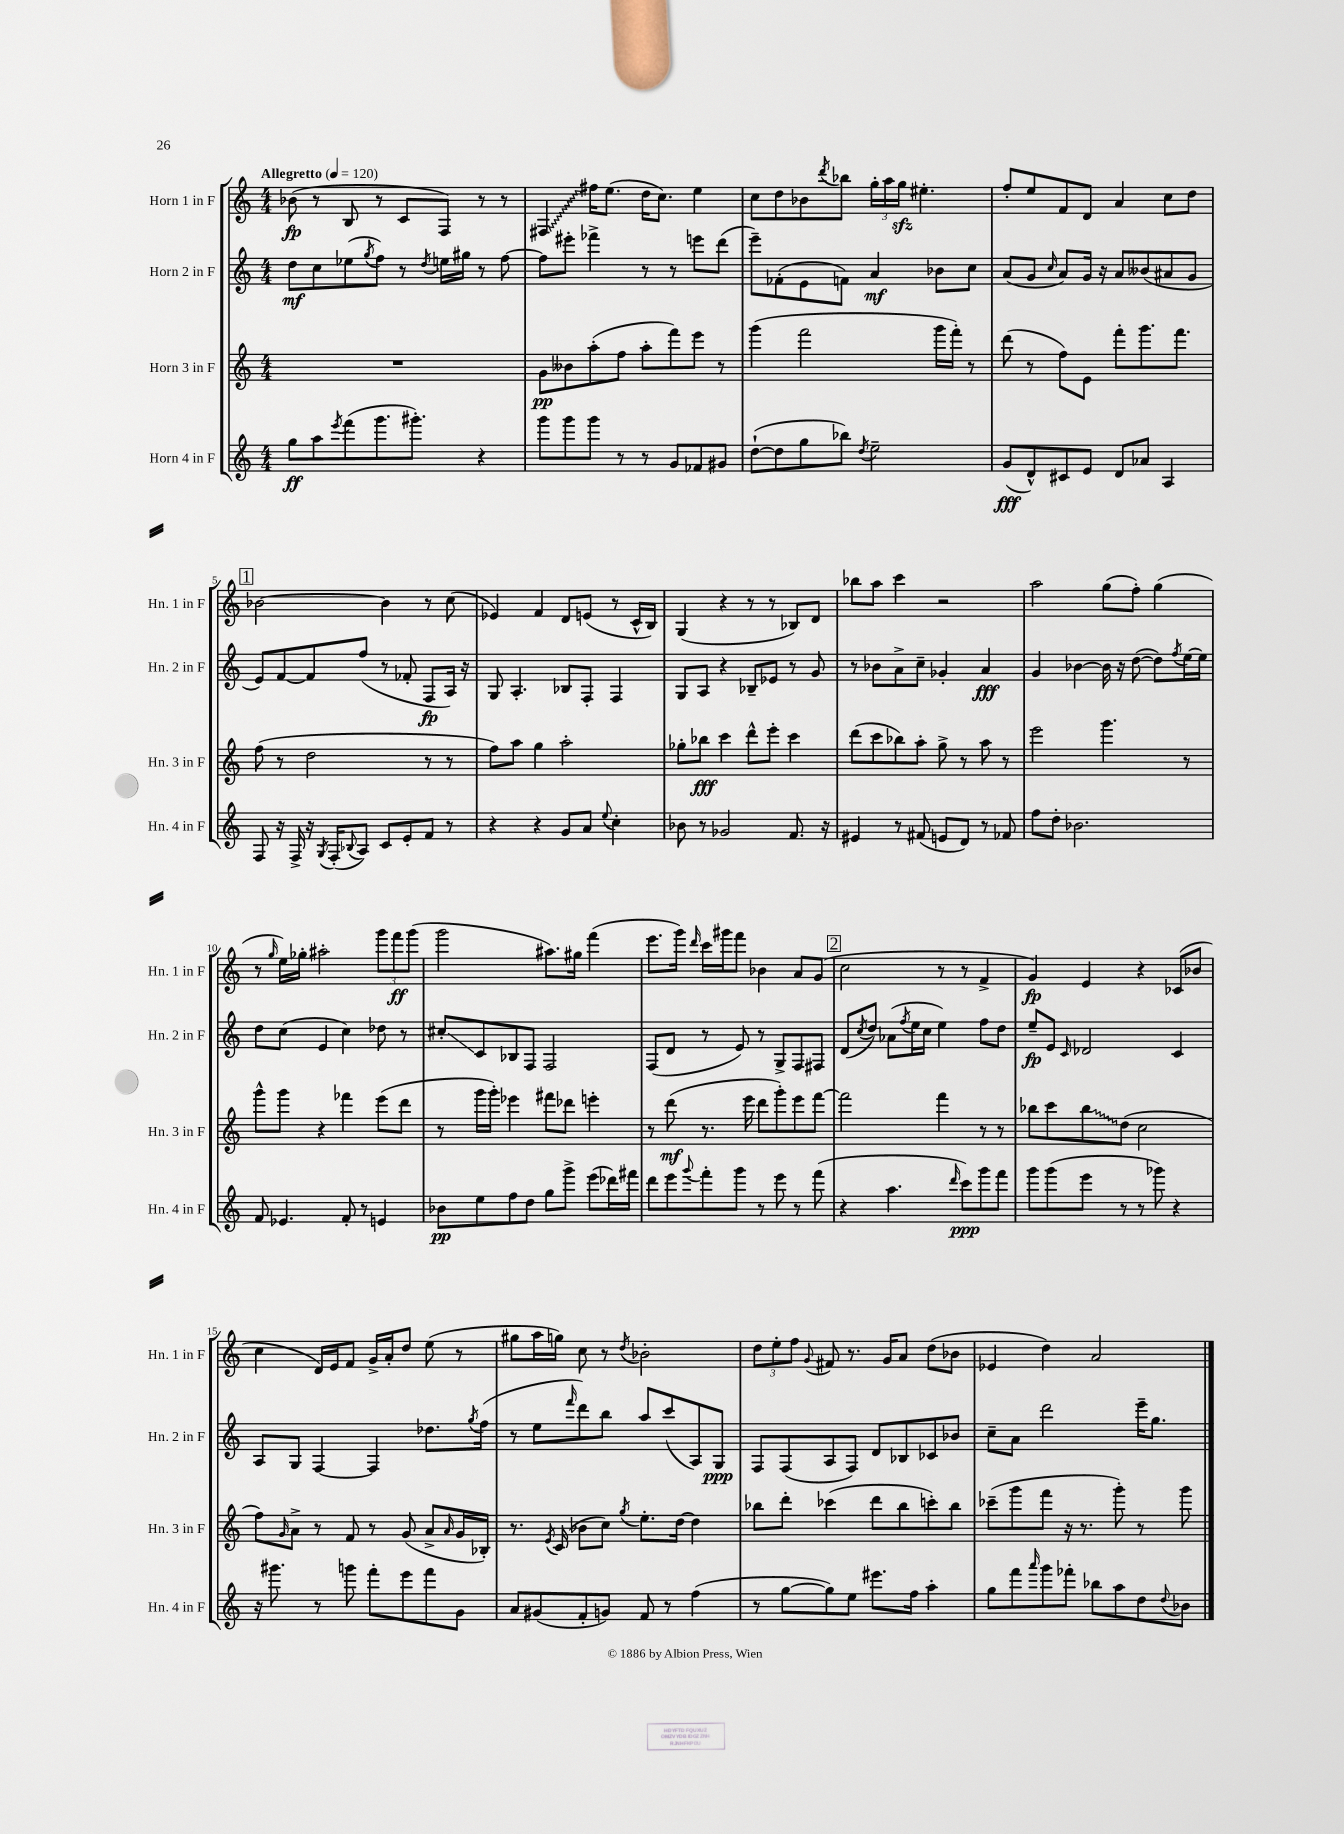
<<
\new StaffGroup <<
\new Staff = "s0" \with { instrumentName = "Horn 1 in F" shortInstrumentName = "Hn. 1 in F" } {
    \clef treble \key c \major \numericTimeSignature \time 4/4 \tempo "Allegretto" 4 = 120
    bes'8\fp( r8 b8 r8 c'8 f8) r8 r8 |
    \once \override Glissando.style = #'zigzag fis4\glissando fis''16 e''8.( d''16 c''8.) e''4 |
    c''8 d''8 bes'8 \acciaccatura { d'''8 } bes''8 \tuplet 3/2 { g''16-. a''16 g''16\sfz } eis''4.-. |
    f''8-. e''8 f'8 d'8 a'4 c''8 d''8 |
    \mark \markup { \box "1" } bes'2~ bes'4 r8 c''8( |
    ees'4) f'4 d'8 e'8( r8 c'16-^ b16) |
    g4( r4 r8 r8 bes8) d'8 |
    bes''8 a''8 c'''4 r2 |
    a''2 g''8( f''8-.) g''4( |
    r8 \grace { g''16 } e''16) ges''16-. ais''2-. \tuplet 3/2 { g'''8 f'''8\ff g'''8( } |
    g'''2 ais''8.) gis''16 f'''4( |
    e'''8. g'''16) \grace { d'''16 } c'''16 gis'''16 f'''8 bes'4 a'8 g'8( |
    \mark \markup { \box "2" } c''2 r8 r8 f'4-> |
    g'4\fp) e'4 r4 ces'8( bes'8 |
    c''4 d'16) e'16 f'8 g'16-> a'16-. d''8 e''8( r8 |
    gis''8 a''16 g''16) c''8 r8 \acciaccatura { d''8 } bes'2-. |
    \tuplet 3/2 { d''8 e''8-. f''8 } \appoggiatura { g'8 } fis'8 r8. g'16 a'8 d''8( bes'8 |
    ees'4 d''4) a'2 \bar "|." |
}
\new Staff = "s1" \with { instrumentName = "Horn 2 in F" shortInstrumentName = "Hn. 2 in F" } {
    \clef treble \key c \major \numericTimeSignature \time 4/4
    d''8\mf c''8 ees''8( \acciaccatura { g''8 } f''8) r8 \acciaccatura { d''8 } e''16 gis''16 r8 f''8~ |
    f''8 eis'''8-. fes'''4-> r8 r8 e'''8 d'''8( |
    e'''8--) fes'8-.( e'8 f'8) a'4\mf bes'8 c''8 |
    a'8( g'8 \grace { c''16 } a'8) g'16 r16 a'8 beses'8( ais'8 g'8 |
    \mark \markup { \box "1" } e'8) f'8~ f'8 f''8( r8 fes'8-. f8\fp a16) r16 |
    g8 a4.-. bes8 f8-. f4 |
    g8 a8 r4 bes8-- ees'8 r8 g'8 |
    r8 bes'8 a'8-> c''8-- ges'4-. a'4\fff |
    g'4 bes'4~ bes'16 r16 d''8~( d''8) \acciaccatura { f''8 } e''16~ e''16 |
    d''8 c''8( e'4 c''4) des''8 r8 |
    cis''8-.\glissando c'8 bes8 f8 f2 |
    f8( d'8 r8 e'8) r8 g8-> f8 fis8 |
    \mark \markup { \box "2" } d'8( \acciaccatura { c''8 } d''8) aes'8( \acciaccatura { f''8 } e''16 c''16 e''4) f''8 d''8 |
    e''8--\fp e'8 \grace { c'16 } des'2 c'4 |
    a8 g8 f4~ f4 des''8. \acciaccatura { g''8 } f''16( |
    r8 e''8 \grace { f'''16 } d'''8) b''8 a''8 c'''8( a8) g8\ppp |
    f8 f8( a8 f8) d'8 bes8 ces'8 bes'8 |
    c''8-- a'8 d'''2 e'''16-- g''8. \bar "|." |
}
\new Staff = "s2" \with { instrumentName = "Horn 3 in F" shortInstrumentName = "Hn. 3 in F" } {
    \clef treble \key c \major \numericTimeSignature \time 4/4
    R1 |
    g'8\pp beses'8 a''8-.( f''8 a''8-. f'''8) e'''8 r8 |
    g'''4( f'''2 g'''16 f'''16-.) r8 |
    d'''8( r8 f''8) e'8 f'''8-. g'''8. f'''8. |
    \mark \markup { \box "1" } f''8( r8 d''2 r8 r8 |
    f''8) a''8 g''4 a''2-. |
    ges''8-. bes''8\fff c'''4 d'''8-^ e'''8-. c'''4 |
    d'''8( c'''8 bes''8) a''8-. g''8-> r8 a''8 r8 |
    e'''2 g'''4. r8 |
    g'''8-^ g'''8 r4 fes'''4 e'''8( d'''8 |
    r8 g'''16 g'''16-.) ees'''4 fis'''8 des'''8 e'''4-. |
    r8 d'''8\mf( r8. e'''16 d'''8 g'''8-.) e'''8 f'''8~ |
    \mark \markup { \box "2" } f'''2 f'''4 r8 r8 |
    bes''8 c'''8 \once \override Glissando.style = #'zigzag bes''8\glissando d''8( c''2 |
    f''8) \grace { g'16 } a'8-> r8 f'8 r8 g'8( a'8-> \grace { a'16 } g'16 bes16-.) |
    r8. \acciaccatura { e'8 } c'16( bes'8 c''8) \acciaccatura { g''8 } e''8.-. d''16~ d''4 |
    bes''8 d'''8-. ces'''4( d'''8 bes''8 c'''8-.) bes''8 |
    ces'''8--( g'''8 f'''8 r16 r8. g'''8-.) r8 g'''8 \bar "|." |
}
\new Staff = "s3" \with { instrumentName = "Horn 4 in F" shortInstrumentName = "Hn. 4 in F" } {
    \clef treble \key c \major \numericTimeSignature \time 4/4
    g''8\ff a''8 \acciaccatura { e'''8 } f'''8( g'''8. gis'''8.-.) r4 |
    g'''8 g'''8 g'''8 r8 r8 g'8 fes'8 gis'8 |
    d''8~-!( d''8 g''8 bes''8) \acciaccatura { d''8 } e''2-- |
    g'8\fff( d'8-^) cis'8 e'8 d'8 aes'8 a4 |
    \mark \markup { \box "1" } f8 r16 f16-> r16 \acciaccatura { g8 } f16-.( \appoggiatura { bes8 } a8) c'8 e'8-. f'8 r8 |
    r4 r4 g'8 a'8 \appoggiatura { e''8 } c''4-. |
    bes'8 r8 ges'2 f'8. r16 |
    eis'4 r8 fis'8( e'8 d'8) r8 fes'8 |
    f''8 d''8-. bes'2. |
    f'8 ees'4. f'8-. r8 e'4 |
    bes'8\pp e''8 f''8 d''8 g''8 g'''8-> e'''8( des'''16) fis'''16 |
    d'''8 e'''8 \appoggiatura { g'''8 } f'''8-. g'''8 r8 e'''8 r8 f'''8( |
    \mark \markup { \box "2" } r4 a''4. \grace { d'''16 } c'''8\ppp) g'''8 f'''8 |
    g'''8 g'''8( e'''8 r8 r8 ges'''8) r4 |
    r16 gis'''8. r8 g'''8 f'''8-. e'''8 f'''8 g'8 |
    a'8 gis'8( f'8-. g'8) f'8 r8 f''4( |
    r8 g''8~ g''8) e''8 eis'''8. f''16 a''4-. |
    g''8 f'''8 \grace { a'''16 } g'''8 fes'''8-. bes''8 a''8 d''8 \appoggiatura { d''8 } bes'8 \bar "|." |
}
>>
>>
